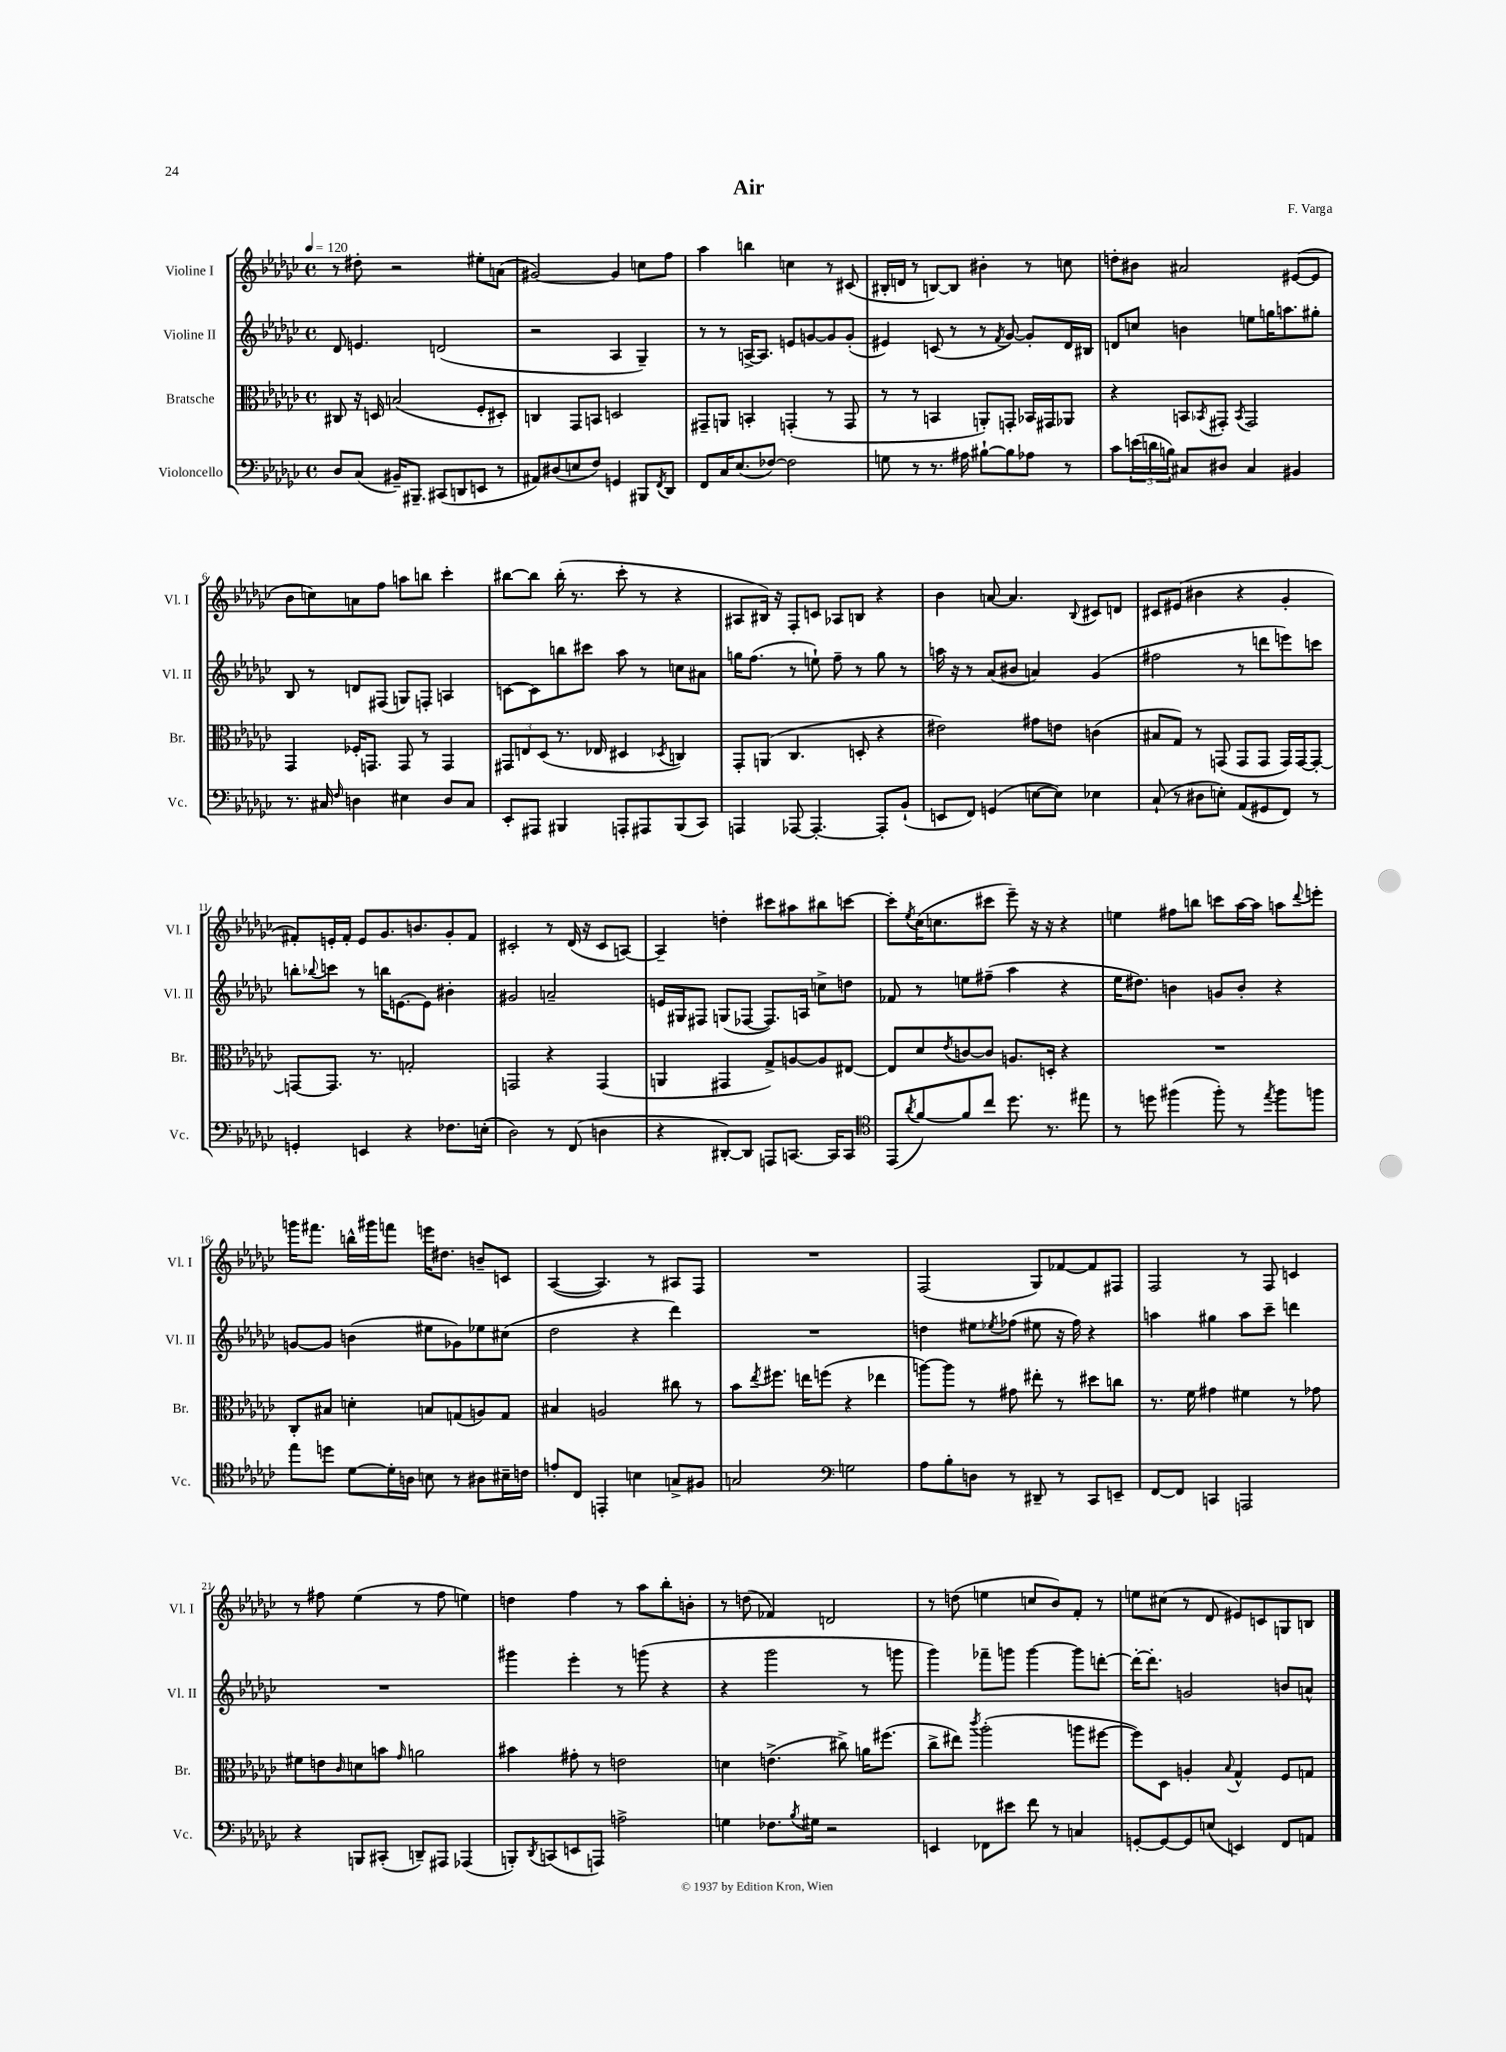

**kern	**kern	**kern	**kern
*staff4	*staff3	*staff2	*staff1
*clefF4	*clefC3	*clefG2	*clefG2
*k[b-e-a-d-g-c-]	*k[b-e-a-d-g-c-]	*k[b-e-a-d-g-c-]	*k[b-e-a-d-g-c-]
*M4/4	*M4/4	*M4/4	*M4/4
*met(c)	*met(c)	*met(c)	*met(c)
*MM120	*MM120	*MM120	*MM120
8D-	8C#	8d-	8r
(8C-	16r	4.e	8dd#'
.	16D	.	.
16BB#~)	(2B	.	2r
8.BBB#~	.	.	.
(8CC#	.	(2d	.
8DD	.	.	.
8EE	8F'	.	8ee#'
8r	8D#')	.	(8a
=	=	=	=
8AA#)	4C	2r	[2g#)
(8D#	.	.	.
8E	8GG-	.	.
8F)	8BB	.	.
4GG	2D	4A-	4g#]
8BBB#	.	4G-~)	8cc
8qFF	.	.	.
8DD-	.	.	8ff
=	=	=	=
8FF	8GG#~	8r	4aa-
16C-	8AA	8r	.
(8.E-	.	.	.
.	4BB'	[16A^	4bb
.	.	8.A]	.
[8F-)	.	.	.
2F-]	(4GG'	8e	4cc
.	.	[8g	.
.	8r	8g]	8r
.	8GG	(8g'	(8c#
=	=	=	=
8G	8r	4e#)	16B#'
.	.	.	16d
8r	8r	.	8r
8.r	4BB	(8c	[8B)
.	.	8r	8B]
16A#	.	.	.
[8B#`	8AA')	8r	4b#'
.	.	8qf	.
8B#]	8GG'	[8g-)	.
8A-	16BB-	8g-']	8r
.	16GG#	.	.
8r	8AA-	16d-	8cc
.	.	16B#	.
=	=	=	=
8c-	4r	8d	8dd'
(24e	.	8cc	8b#
24d	.	.	.
24B)	.	.	.
8C#	8BB	4b	2a#
.	8qBB-	.	.
8D#	8GG#'	.	.
.	8qBB-	.	.
4C#	2GG#	8ee	.
.	.	16gg	.
.	.	8.aa	.
4BB#	.	.	([8e#
.	.	8gg#'	8e#]
=	=	=	=
8.r	4GG-	8B-	8b-
.	.	8r	8cc)
16C#	.	.	.
16qqF	.	.	.
4D	16F-'	8d	8a
.	8.GG	.	.
.	.	(8F#	8ff
4E#	8GG	8G)	8aa
.	8r	8F'	8bb
8D	4GG	4A	4ccc-'
8C#	.	.	.
=	=	=	=
8EE-'	12GG#	[8c	[8bb#
.	12E	.	.
8AAA#	.	8c]	8bb#]
.	(12D-	.	.
4BBB#	8.r	8bb	(16bb#'
.	.	.	8.r
.	.	8ccc#	.
.	16E-	.	.
8AAA'	4D#	8aa-	8ccc-'
8AAA#	.	8r	8r
.	8qD-	.	.
(8BBB#	4C)	8cc	4r
8CC-)	.	8a#	.
=	=	=	=
4AAA	8GG-'	16gg	8A#
.	.	(8.ff	.
.	(8AA	.	16B#)
.	.	.	16r
[8AAA-	4.C-	8r	8F'
4.AAA-'_	.	8ee`)	8c
.	.	8ff~	8A-
.	8D'	8r	8B
8AAA-']	4r	8gg	4r
(8BB-`	.	8r	.
=	=	=	=
8EE	2e#)	16aa	4b-
.	.	16r	.
8FF)	.	8r	.
(4GG	.	(8a-	[8a
.	.	8b#	4.a]
[8E	8g#	4a)	.
8E])	8e	.	.
.	.	.	8qqB-
4E-	(4c	(4g-	8c#
.	.	.	8d
=	=	=	=
(8C-`	8B#	2ff#	8c#
8r	8G-)	.	(8e#
8D#	8r	.	4b#
8E')	(8GG	.	.
(8AA-	8GG	8r	4r
8GG#	8GG	8ddd	.
8FF)	16GG)	8eee)	4g-'
.	[16GG	.	.
8r	8GG'_	8ccc	.
=	=	=	=
4GG'	8GG_	8bb'	8f#')
.	.	8qqbb-	.
.	8.GG]	8ccc	16e'
.	.	.	16f#'
4EE	.	8r	8e
.	8.r	.	.
.	.	16bb	8.g-
.	.	[8.e	.
4r	2G'	.	.
.	.	.	8.b
.	.	8e]	.
8.F-	.	4b#'	8g-'
.	.	.	8f#
(16E'	.	.	.
=	=	=	=
2D-)	2GG	2g#	2c#'
8r	4r	2a~	8r
(8FF	.	.	(16d-
.	.	.	16r
4D	(4GG	.	8c#
.	.	.	[8A)
=	=	=	=
4r	4AA	16e	4A~]
.	.	16G#	.
.	.	8F#	.
[8DD#')	4GG#	(8G	4dd'
8DD#]	.	[8F-	.
8AAA	8G-^)	8.F-])	8ccc#
[8.CC	[8A	.	8aa#
.	.	16A	.
.	8A]	8cc^	8bb#
16CC]	.	.	.
8CC	[8E#	8dd	[8ccc
=	=	=	=
*clefC4	*	*	*
(8EE-	8E#]	8f-	8ccc']
8qa-	.	.	8qee-
[8f)	8d-	8r	(16cc-
.	.	.	8.cc
.	8qe-	.	.
8f]	[8c	8ee	.
8cc-	8c]	(8ff#~	8ccc#
8.dd-	8.A	4aa-	8eee-~)
.	.	.	16r
8.r	16D'	.	16r
.	4r	4r	4r
8ee#	.	.	.
=	=	=	=
8r	1r	16ee-	4ee
.	.	8.dd#)	.
8dd	.	.	.
(4ff#	.	4b	8ff#
.	.	.	8bb
8ff#')	.	8g	8ccc
8r	.	8b'	[16aa-
.	.	.	16aa-]
8qee-	.	.	.
8ff#	.	4r	8aa
.	.	.	8qqddd-
8ff	.	.	8eee'
=	=	=	=
8ee-	8C-'	[8g	16ggg
.	.	.	8.fff#
8dd	8B#	8g]	.
[8d-	4d'	(4b	16bb^^
.	.	.	16ggg#
16d-']	.	.	8fff
16A	.	.	.
8B	8B	8ee#	16eee
.	.	.	8.dd#
8r	(8G	8g-)	.
8A#	8A)	8ee-	8b~
16B#~	8G	(8cc#	8c
16c	.	.	.
=	=	=	=
8e'	4B#	2dd-	([4A-
8C-	.	.	.
4EE'	2A	.	4.A-])
4B	.	4r	.
.	.	.	8r
8G^	8cc#	4ddd-)	8A#
8F#	8r	.	8F
=	=	=	=
2G	8b-	1r	1r
.	8qee-	.	.
.	8.ff#	.	.
.	16ee	.	.
.	(8ff	.	.
*clefF4	*	*	*
2G	4r	.	.
.	4ee-	.	.
=	=	=	=
8A-	[8aa)	4dd	(2F
8B-'	8aa]	.	.
8D	8r	8ee#	.
.	.	8qee-	.
8r	8g#	(8ff-	.
8DD#~	8ee#'	8ee#	8G-)
8r	8r	16r	[8f-
.	.	16ff-)	.
8CC-	8dd#	4r	8f-]
8EE~	8cc	.	8F#
=	=	=	=
[8FF	8.r	4aa	2F
8FF]	.	.	.
.	16f	.	.
4CC	4g#	4gg#	.
2AAA	4f#	8aa	8r
.	.	8ccc-~	8F
.	8r	4ddd	4c
.	8g-	.	.
=	=	=	=
4r	8f#	1r	8r
.	8e	.	8ff#
.	16qqc-	.	.
8BBB	8d	.	(4ee-
(8CC#'	8b	.	.
.	16qqg-	.	.
8DD~)	2a	.	8r
8AAA#	.	.	8ff#
(4AAA-	.	.	4ee)
=	=	=	=
8BBB')	4b#	4ggg#	4dd
8qDD-	.	.	.
(8CC	.	.	.
8EE	8g#'	4eee-'	4ff
8AAA)	8r	.	.
2A^	2e	8r	8r
.	.	(8ggg	8aa-
.	.	4r	8bb-'
.	.	.	8b'
=	=	=	=
4G	4d	4r	8r
.	.	.	(8dd
8.F-	(4.e^	2ggg-	4f-)
8qB-	.	.	.
16G#	.	.	.
2r	.	.	2d
.	8cc#^)	.	.
.	16a	8r	.
.	(8.ff#	.	.
.	.	8ggg	.
=	=	=	=
4EE	8cc-^	4ggg-)	8r
.	8ee#)	.	(8dd
.	8qccc-	.	.
8FF-	(2aa-'	8fff-~	4ee
8e#	.	8ggg	.
8f	.	[4ggg	8cc
8r	.	.	8b-)
4C	8aa	8ggg]	8f'
.	[8ff#	[8ddd'	8r
=	=	=	=
[8GG'	8ff#])	16ddd'_	8ee
.	.	8.ddd']	.
8GG_	8D-	.	(8cc#
8GG]	4A'	2g	8r
(8E	.	.	8d-
.	8qqB-	.	.
4EE)	4G-^^	.	8e#)
.	.	.	8c
8FF	8F	8b	8G
8AA	8G	8a^^	8B
==	==	==	==
*-	*-	*-	*-
